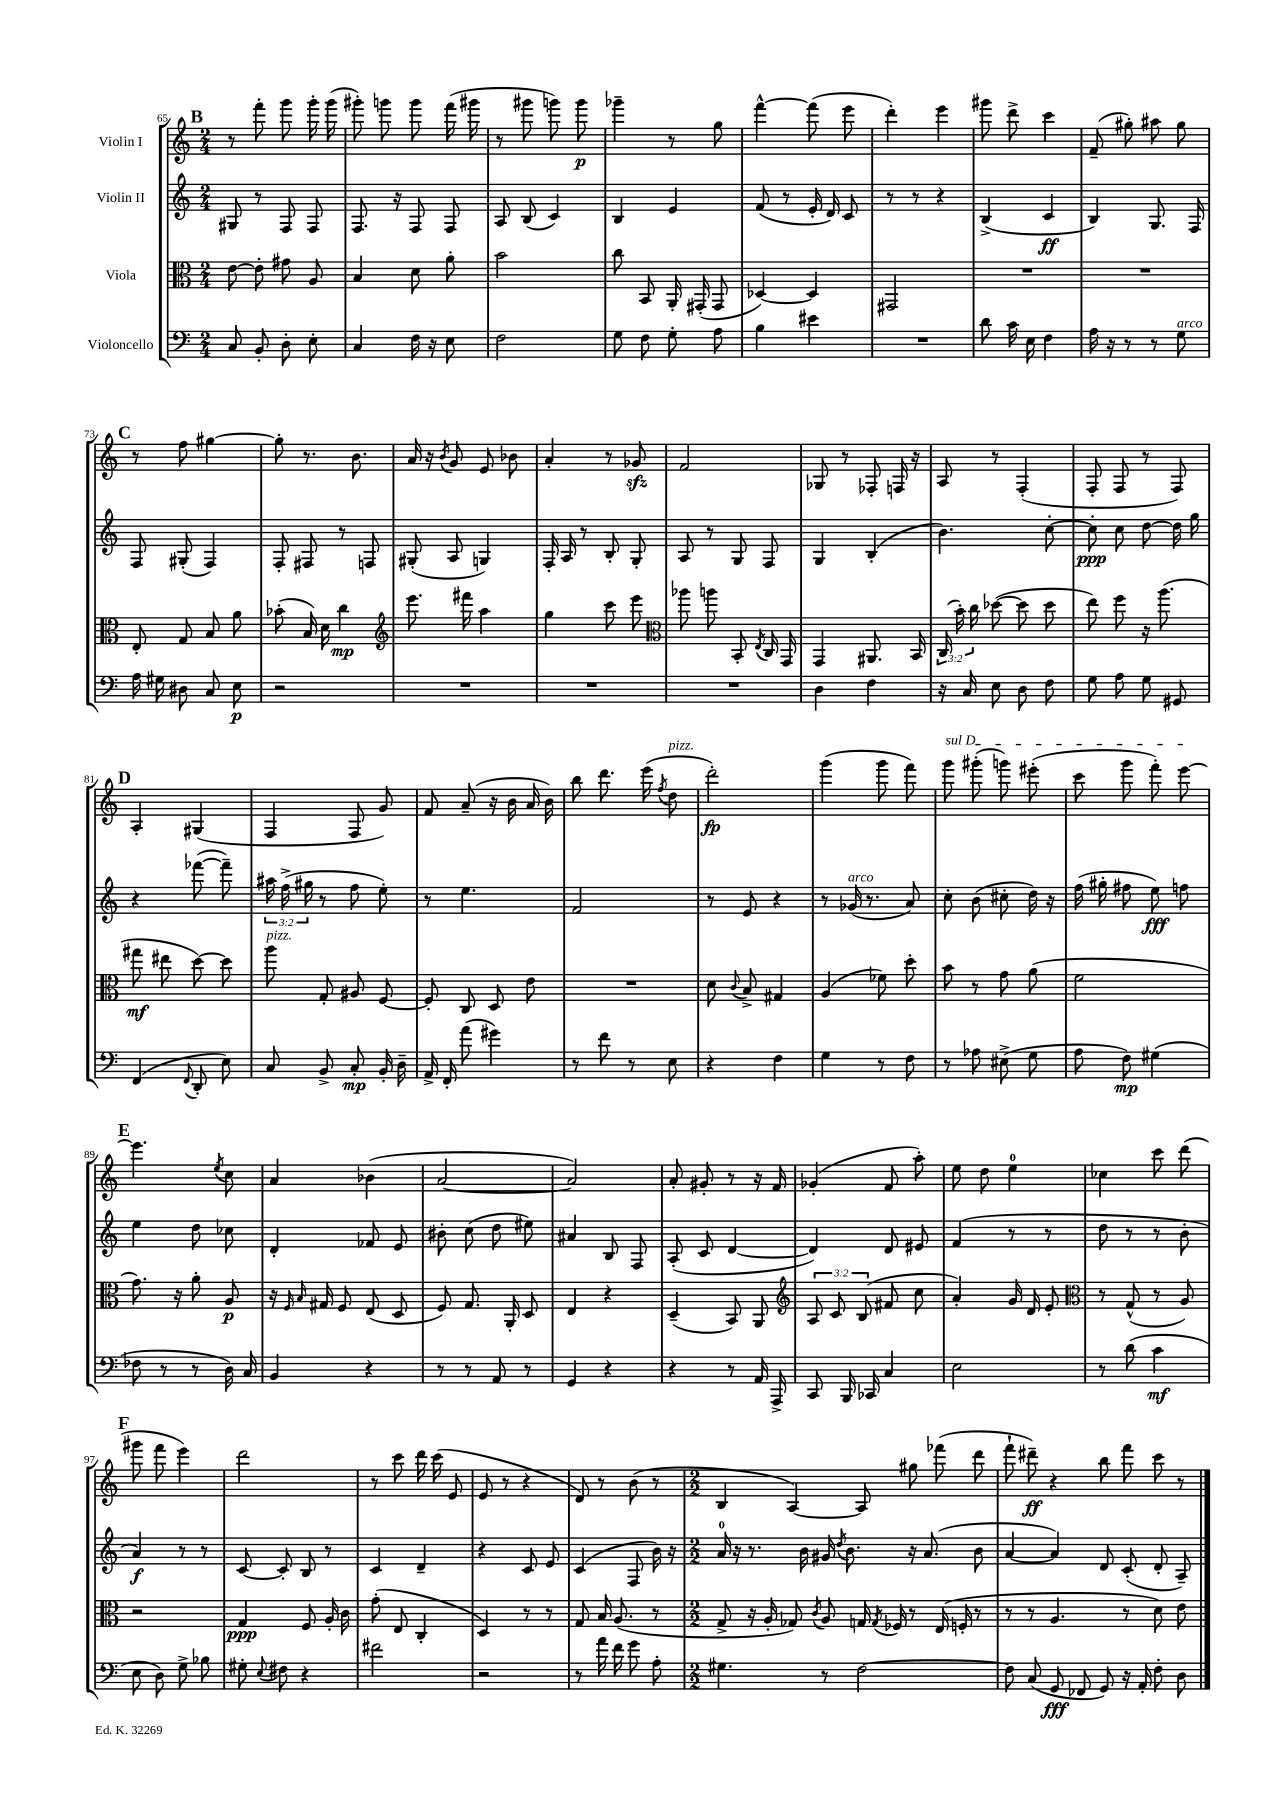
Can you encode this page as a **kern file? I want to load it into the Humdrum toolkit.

**kern	**dynam	**kern	**dynam	**kern	**dynam	**kern	**dynam
*part4	*part4	*part3	*part3	*part2	*part2	*part1	*part1
*staff4	*staff4	*staff3	*staff3	*staff2	*staff2	*staff1	*staff1
*I"Violoncello	*	*I"Viola	*	*I"Violin II	*	*I"Violin I	*
*clefF4	*	*clefC3	*	*clefG2	*	*clefG2	*
*k[]	*	*k[]	*	*k[]	*	*k[]	*
*M2/4	*	*M2/4	*	*M2/4	*	*M2/4	*
!!LO:REH:place=s1:t=B
=65	=65	=65	=65	=65	=65	=65	=65
8C/	.	[8e\	.	8G#X/	.	8r	.
8BB'/	.	8e'\]	.	8r	.	8fff'\	.
8D'\	.	8g#X\	.	8F/	.	8ggg\	.
8E'\	.	8A/	.	8F/	.	16ggg'\	.
.	.	.	.	.	.	(16ggg\	.
=66	=66	=66	=66	=66	=66	=66	=66
4C/	.	4B/	.	8.F/	.	8ggg#X'\)	.
.	.	.	.	.	.	8gggn\	.
.	.	.	.	16r	.	.	.
16F\	.	8d\	.	8F/	.	8ggg\	.
16r	.	.	.	.	.	.	.
8E\	.	8a'\	.	8F/	.	(16fff\	.
.	.	.	.	.	.	16ggg#X\	.
=67	=67	=67	=67	=67	=67	=67	=67
2F\	.	2b\	.	8A/	.	8r	.
.	.	.	.	(8B/	.	8ggg#X\	.
.	.	.	.	4c/)	.	8gggn\)	.
.	.	.	.	.	.	8ggg\	p
=68	=68	=68	=68	=68	=68	=68	=68
8G\	.	8cc\	.	4B/	.	4ggg-X~\	.
8F\	.	8BB/	.	.	.	.	.
8G'\	.	16AA'/	.	4e/	.	8r	.
.	.	(16GG#X'/	.	.	.	.	.
8A\	.	8GG#/	.	.	.	8gg\	.
=69	=69	=69	=69	=69	=69	=69	=69
4B\	.	[4D-X/)	.	(8f/	.	[4fff^^\	.
.	.	.	.	8r	.	.	.
4e#X\	.	4D-/]	.	16e'/	.	(8fff\]	.
.	.	.	.	16d/)	.	.	.
.	.	.	.	8c/	.	8eee\	.
=70	=70	=70	=70	=70	=70	=70	=70
2r	.	2GG#X/	.	8r	.	4ddd'\)	.
.	.	.	.	8r	.	.	.
.	.	.	.	4r	.	4eee\	.
=71	=71	=71	=71	=71	=71	=71	=71
8d\	.	2r	.	(4B^/	.	8ggg#X\	.
16c\	.	.	.	.	.	8ddd^\	.
16E\	.	.	.	.	.	.	.
4F\	.	.	.	4c/	ff	4ccc\	.
=72	=72	=72	=72	=72	=72	=72	=72
16A\	.	2r	.	4B/)	.	(8f~/	.
16r	.	.	.	.	.	.	.
8r	.	.	.	.	.	8gg#X'\)	.
8r	.	.	.	8.G/	.	8aa#X\	.
!LO:TX:a:i:t=arco	!	!	!	!	!	!	!
8G\	.	.	.	.	.	8gg#\	.
.	.	.	.	16F/	.	.	.
!!LO:LB:g=z
!!LO:REH:place=s1:t=C
=73	=73	=73	=73	=73	=73	=73	=73
16A\	.	8E'/	.	8F/	.	8r	.
16G#X\	.	.	.	.	.	.	.
8D#X\	.	8G/	.	(8G#X'/	.	8ff\	.
8C/	.	8B/	.	4F/)	.	[4gg#X\	.
8E\	p	8a\	.	.	.	.	.
=74	=74	=74	=74	=74	=74	=74	=74
2r	.	(8b-X'\	.	8F'/	.	8gg#'\]	.
.	.	16B/)	.	8F#X/	.	8.r	.
.	.	16d\	.	.	.	.	.
.	.	4cc\	mp	8r	.	.	.
.	.	.	.	.	.	8.b\	.
.	.	.	.	8Fn/	.	.	.
=75	=75	=75	=75	=75	=75	=75	=75
*	*	*clefG2	*	*	*	*	*
2r	.	8.eee\	.	(8G#X'/	.	16a/	.
.	.	.	.	.	.	16r	.
.	.	.	.	.	.	8qb/	.
.	.	.	.	8A/	.	8g/	.
.	.	16fff#X\	.	.	.	.	.
.	.	4aa\	.	4Gn/)	.	8e/	.
.	.	.	.	.	.	8b-X\	.
=76	=76	=76	=76	=76	=76	=76	=76
2r	.	4gg\	.	16F'/	.	4a'/	.
.	.	.	.	16A/	.	.	.
.	.	.	.	8r	.	.	.
.	.	8ccc\	.	8B'/	.	8r	.
.	.	8eee\	.	8G'/	.	8g-Xzz/	.
=77	=77	=77	=77	=77	=77	=77	=77
*	*	*clefC3	*	*	*	*	*
2r	.	8aa-X\	.	8A/	.	2f/	.
.	.	8aan\	.	8r	.	.	.
.	.	8BB'/	.	8G/	.	.	.
.	.	8qE/	.	.	.	.	.
.	.	16C/	.	8F/	.	.	.
.	.	16GG/	.	.	.	.	.
=78	=78	=78	=78	=78	=78	=78	=78
4D\	.	4GG/	.	4G/	.	8G-X/	.
.	.	.	.	.	.	8r	.
4F\	.	8.AA#X/	.	(4B'/	.	8F-X'/	.
.	.	.	.	.	.	16Fn/	.
.	.	16BB/	.	.	.	16r	.
=79	=79	=79	=79	=79	=79	=79	=79
16r	.	(24C/	.	4.b\)	.	8A/	.
.	.	24b'\)	.	.	.	.	.
16C/	.	.	.	.	.	.	.
.	.	24cc\	.	.	.	.	.
8E\	.	([8dd-X\	.	.	.	8r	.
8D\	.	8dd-\]	.	.	.	(4F'/	.
8F\	.	8dd-\	.	[8cc'\	.	.	.
=80	=80	=80	=80	=80	=80	=80	=80
8G\	.	8ee\)	.	8cc'\]	ppp	8F'/	.
8A\	.	8ff\	.	8cc\	.	8F/	.
8G\	.	16r	.	[8dd\	.	8r	.
.	.	(8.aa\	.	.	.	.	.
8GG#X/	.	.	.	16dd\]	.	8F/)	.
.	.	.	.	16gg\	.	.	.
!!LO:LB:g=z
!!LO:REH:place=s1:t=D
=81	=81	=81	=81	=81	=81	=81	=81
(4FF/	.	8gg#X\	mf	4r	.	4A'/	.
.	.	8ee#X\	.	.	.	.	.
8qqFF/	.	.	.	.	.	.	.
8DD'/	.	[8dd\)	.	([8fff-X\	.	(4G#X/	.
8E\)	.	8dd\]	.	8fff-~\])	.	.	.
=82	=82	=82	=82	=82	=82	=82	=82
!	!	!LO:TX:a:i:t=pizz.	!	!	!	!	!
8C/	.	8aa\	.	24aa#X\	.	4F/	.
.	.	.	.	(24ff^\	.	.	.
.	.	.	.	24gg#X\	.	.	.
8BB^/	.	8G'/	.	8r	.	.	.
8C'/	mp	8A#X/	.	8ff\	.	8F/	.
16BB'/	.	[8F/	.	8ee'\)	.	8g/)	.
16D~\	.	.	.	.	.	.	.
=83	=83	=83	=83	=83	=83	=83	=83
16AA^/	.	8F'/]	.	8r	.	8f/	.
16FF'/	.	.	.	.	.	.	.
(8a\	.	8C/	.	4.ee\	.	(8a~/	.
4g#X\)	.	8D/	.	.	.	16r	.
.	.	.	.	.	.	16b\	.
.	.	8e\	.	.	.	16a/	.
.	.	.	.	.	.	16b\)	.
=84	=84	=84	=84	=84	=84	=84	=84
8r	.	2r	.	2f/	.	8bb\	.
8f\	.	.	.	.	.	8.ddd\	.
8r	.	.	.	.	.	.	.
.	.	.	.	.	.	(16eee\	.
.	.	.	.	.	.	8qff/	.
!	!	!	!	!	!	!LO:TX:a:i:t=pizz.	!
8E\	.	.	.	.	.	8dd\	.
=85	=85	=85	=85	=85	=85	=85	=85
4r	.	8d\	.	8r	.	2ddd'\)	fp
.	.	8qqc/	.	.	.	.	.
.	.	8B^/	.	8e/	.	.	.
4F\	.	4G#X/	.	4r	.	.	.
=86	=86	=86	=86	=86	=86	=86	=86
4G\	.	(4A/	.	8r	.	(4ggg\	.
!	!	!	!	!LO:TX:a:i:t=arco	!	!	!
.	.	.	.	(16g-X/	.	.	.
.	.	.	.	8.r	.	.	.
8r	.	8f-X\)	.	.	.	8ggg\	.
8F\	.	8dd'\	.	8a/)	.	8fff\)	.
=87	=87	=87	=87	=87	=87	=87	=87
!	!	!	!	!	!	!LO:TX:a:i:t=sul D	!
8r	.	8b\	.	8cc'\	.	8ggg\	.
8A-X\	.	8r	.	(8b\	.	(8ggg#X'\	.
(8E#X^\	.	8g\	.	8cc#X'\	.	8gggn\)	.
8G\	.	(8a\	.	16dd\)	.	(8eee#X'\	.
.	.	.	.	16r	.	.	.
=88	=88	=88	=88	=88	=88	=88	=88
8A\	.	2f\	.	(16ff\	.	8ccc\	.
.	.	.	.	16gg#X'\	.	.	.
8F\)	mp	.	.	8ff#X\	.	8ggg\	.
(4G#X\	.	.	.	8ee\)	fff	8fff'\)	.
.	.	.	.	8ffn\	.	[8eee\	.
!!LO:LB:g=z
!!LO:REH:place=s1:t=E
=89	=89	=89	=89	=89	=89	=89	=89
8F-X\	.	8.g\)	.	4ee\	.	4.eee\]	.
8r	.	.	.	.	.	.	.
.	.	16r	.	.	.	.	.
8r	.	8a'\	.	8dd\	.	.	.
.	.	.	.	.	.	8qee/	.
16D\)	.	8A/	p	8cc-X\	.	8cc\	.
16C/	.	.	.	.	.	.	.
=90	=90	=90	=90	=90	=90	=90	=90
4BB/	.	16r	.	4d'/	.	4a/	.
.	.	16qqF/	.	.	.	.	.
.	.	16qqB/	.	.	.	.	.
.	.	16G#X/	.	.	.	.	.
.	.	8F/	.	.	.	.	.
4r	.	(8E/	.	8f-X/	.	(4b-X\	.
.	.	8D/	.	8e/	.	.	.
=91	=91	=91	=91	=91	=91	=91	=91
8r	.	8F/)	.	8b#X'\	.	[2a/	.
8r	.	8.G/	.	(8cc\	.	.	.
8AA/	.	.	.	8dd\	.	.	.
.	.	16AA'/	.	.	.	.	.
8r	.	8D/	.	8ee#X\)	.	.	.
=92	=92	=92	=92	=92	=92	=92	=92
4GG/	.	4E/	.	4a#X/	.	2a/])	.
4r	.	4r	.	8B/	.	.	.
.	.	.	.	8F/	.	.	.
=93	=93	=93	=93	=93	=93	=93	=93
4r	.	(4D~/	.	(8A'/	.	8a'/	.
.	.	.	.	8c/	.	8g#X'/	.
8r	.	8BB/)	.	[4d/	.	8r	.
16AA/	.	8AA/	.	.	.	16r	.
16AAA^/	.	.	.	.	.	16f/	.
=94	=94	=94	=94	=94	=94	=94	=94
*	*	*clefG2	*	*	*	*	*
8CC/	.	12A/	.	4d/])	.	(4g-X'/	.
.	.	12c/	.	.	.	.	.
16BBB/	.	.	.	.	.	.	.
.	.	(12B/	.	.	.	.	.
16CC-X/	.	.	.	.	.	.	.
4C/	.	8f#X/	.	8d/	.	8f/	.
.	.	8cc\	.	8e#X/	.	8aa'\)	.
=95	=95	=95	=95	=95	=95	=95	=95
2E\	.	4a'/)	.	(4f/	.	8ee\	.
.	.	.	.	.	.	8dd\	.
.	.	16g/	.	8r	.	4ee\	.
.	.	16d/	.	.	.	.	.
.	.	8e'/	.	8r	.	.	.
=96	=96	=96	=96	=96	=96	=96	=96
*	*	*clefC3	*	*	*	*	*
8r	.	8r	.	8dd\	.	4cc-X\	.
(8d\	.	(8G^^/	.	8r	.	.	.
4c\	mf	8r	.	8r	.	8ccc\	.
.	.	8A/)	.	8b'\	.	(8ddd\	.
!!LO:LB:g=z
!!LO:REH:place=s1:t=F
=97	=97	=97	=97	=97	=97	=97	=97
8E\	.	2r	.	4a/)	f	8ggg#X\	.
8D\)	.	.	.	.	.	8fff\	.
8G^\	.	.	.	8r	.	4eee\)	.
8B-X\	.	.	.	8r	.	.	.
=98	=98	=98	=98	=98	=98	=98	=98
8G#X'\	.	4G/	ppp	[8c/	.	2ddd\	.
8qqE/	.	.	.	.	.	.	.
8F#X\	.	.	.	8c'/]	.	.	.
4r	.	8F/	.	8B/	.	.	.
.	.	16A'/	.	8r	.	.	.
.	.	16c\	.	.	.	.	.
=99	=99	=99	=99	=99	=99	=99	=99
2f#X\	.	(8g'\	.	4c/	.	8r	.
.	.	8E/	.	.	.	8ccc\	.
.	.	4C'/	.	4d~/	.	16ddd\	.
.	.	.	.	.	.	(16ccc\	.
.	.	.	.	.	.	8e/	.
=100	=100	=100	=100	=100	=100	=100	=100
2r	.	4D/)	.	4r	.	8e/	.
.	.	.	.	.	.	8r	.
.	.	8r	.	8c/	.	4r	.
.	.	8r	.	8e/	.	.	.
=101	=101	=101	=101	=101	=101	=101	=101
8r	.	8G/	.	(4c/	.	8d/)	.
16a\	.	16B/	.	.	.	8r	.
16f\	.	(8.A/	.	.	.	.	.
8g\	.	.	.	8F/	.	(8b\	.
8A'\	.	8r	.	16b\)	.	8r	.
.	.	.	.	16r	.	.	.
=102	=102	=102	=102	=102	=102	=102	=102
*M2/2	*	*M2/2	*	*M2/2	*	*M2/2	*
4.G#X\	.	8G^/	.	16a/	.	4B/	.
.	.	.	.	16r	.	.	.
.	.	16r	.	8.r	.	.	.
.	.	16A'/	.	.	.	.	.
.	.	8G-X/)	.	.	.	[4A/)	.
.	.	.	.	16b\	.	.	.
.	.	8qc/	.	.	.	.	.
8r	.	8A/	.	16g#X/	.	.	.
.	.	.	.	8qdd/	.	.	.
.	.	.	.	8.b\	.	.	.
[2F\	.	16Gn/	.	.	.	8A/]	.
.	.	8qG/	.	.	.	.	.
.	.	16F-X/	.	.	.	.	.
.	.	8r	.	16r	.	8gg#X\	.
.	.	.	.	(8.a/	.	.	.
.	.	(16E/	.	.	.	(8fff-X\	.
.	.	16Fn'/	.	.	.	.	.
.	.	8r	.	8b\	.	8ddd\	.
=103	=103	=103	=103	=103	=103	=103	=103
8F\]	.	8r	.	[4a/	.	8fff`\	.
(8C/	.	8r	.	.	.	8ddd#X~\)	ff
8GG/	fff	4.A/	.	4a/])	.	4r	.
8FF-X/	.	.	.	.	.	.	.
8GG/)	.	.	.	8d/	.	8bb\	.
16r	.	8r	.	(8c'/	.	8fff\	.
16AA'/	.	.	.	.	.	.	.
8F'\	.	8d\)	.	8d'/	.	8ccc\	.
8D\	.	8e\	.	8A~/)	.	8r	.
==	==	==	==	==	==	==	==
*-	*-	*-	*-	*-	*-	*-	*-
